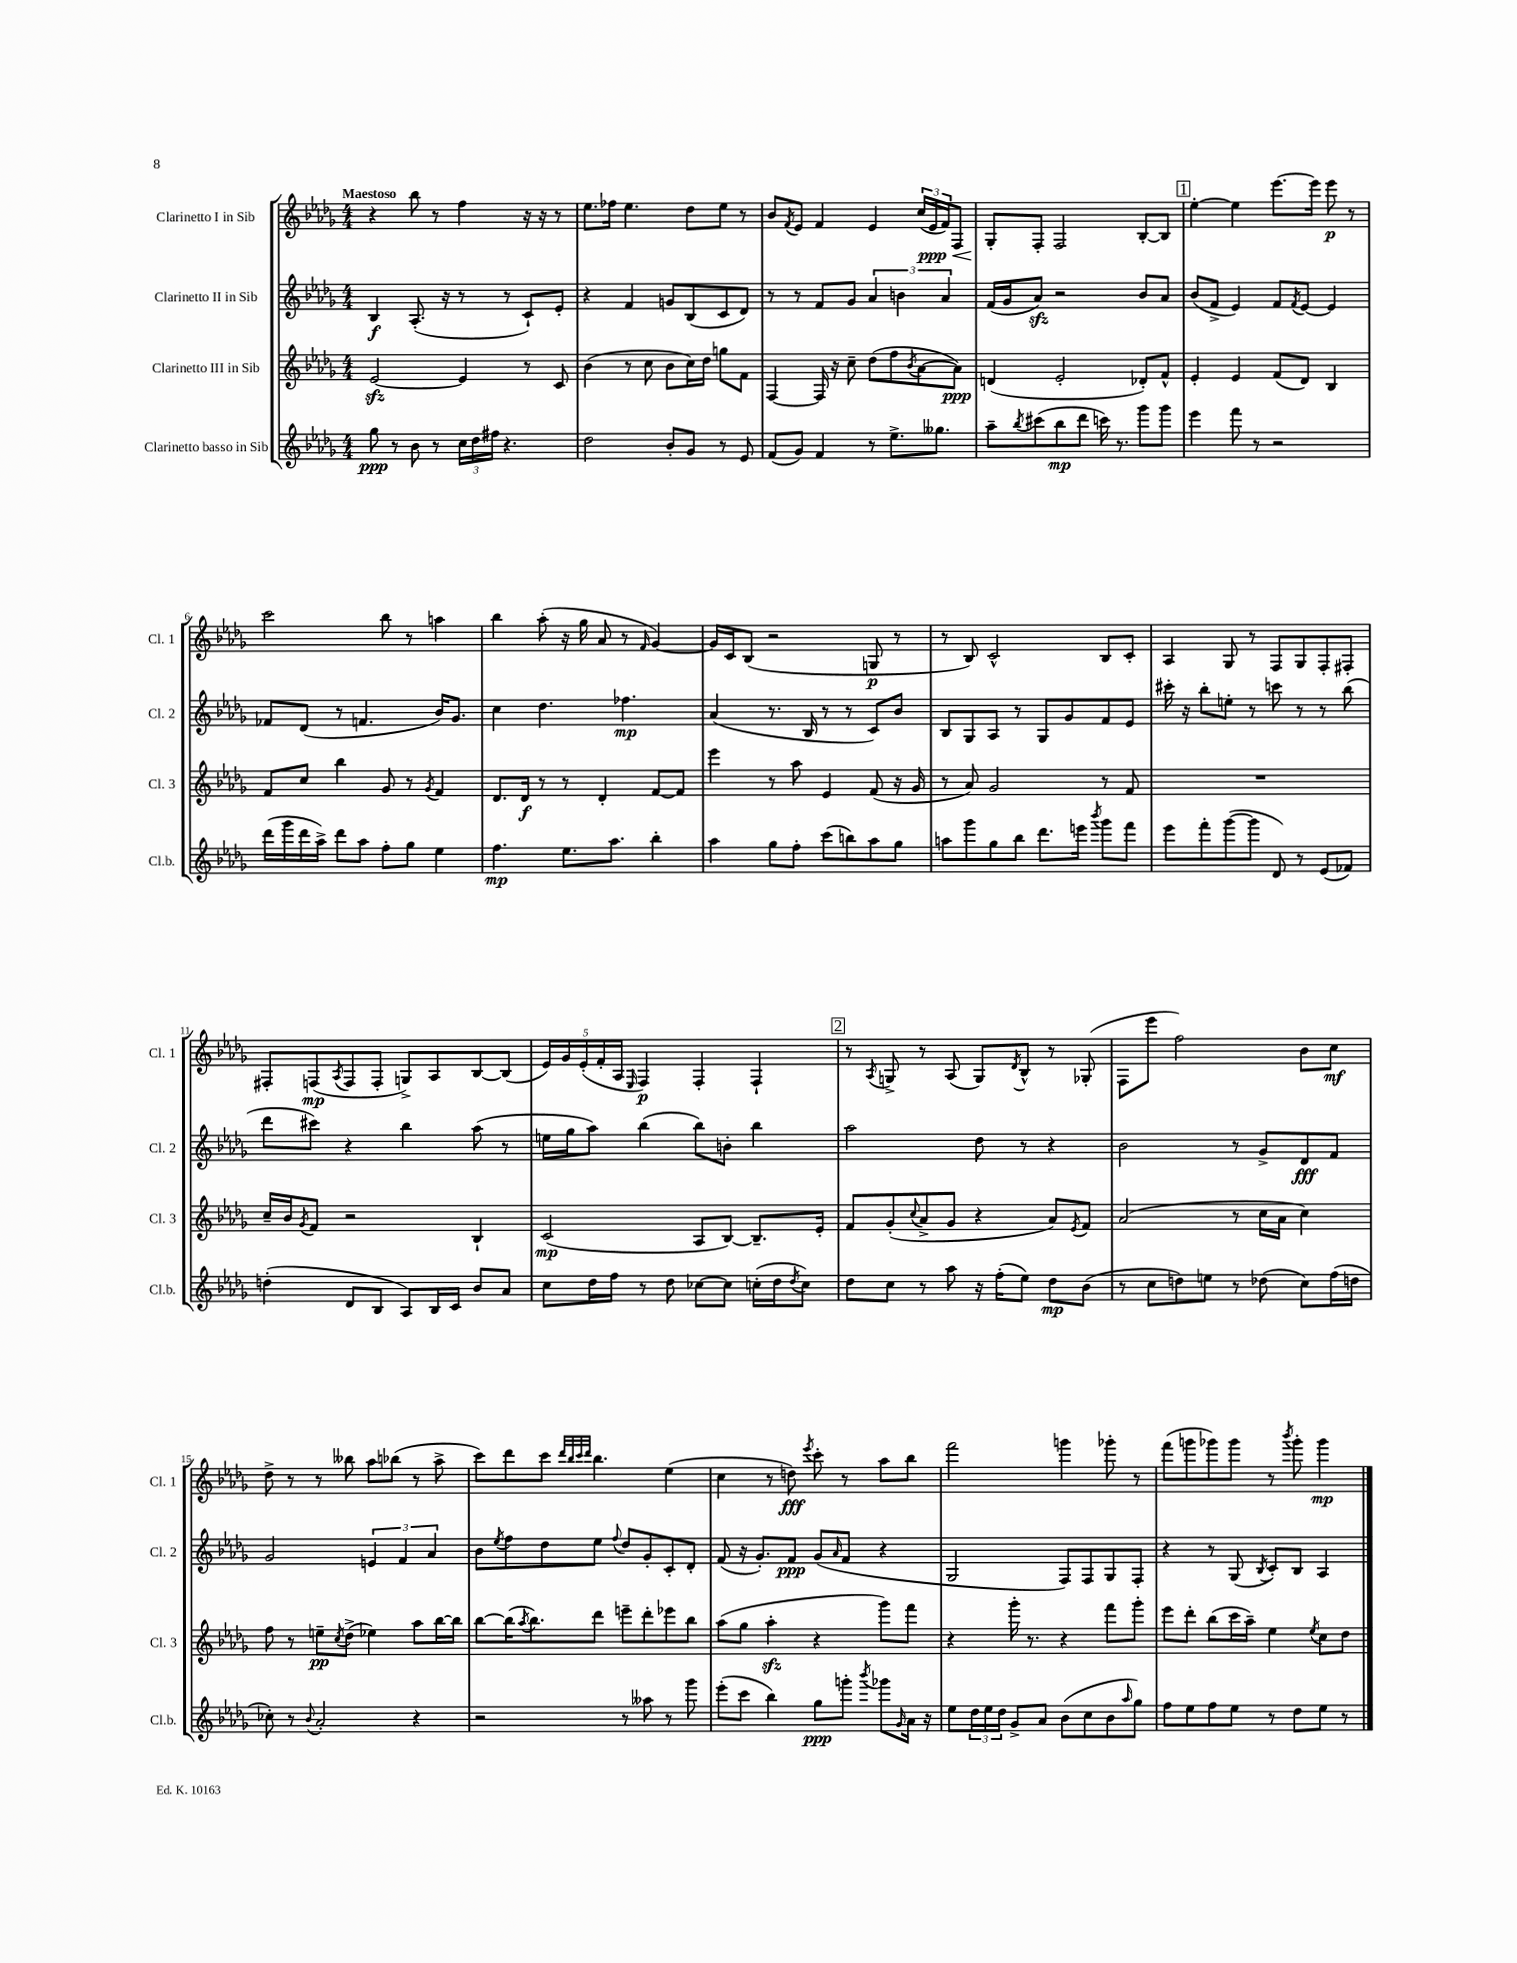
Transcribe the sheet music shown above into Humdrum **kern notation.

**kern	**kern	**kern	**kern
*staff4	*staff3	*staff2	*staff1
*clefG2	*clefG2	*clefG2	*clefG2
*k[b-e-a-d-g-]	*k[b-e-a-d-g-]	*k[b-e-a-d-g-]	*k[b-e-a-d-g-]
*M4/4	*M4/4	*M4/4	*M4/4
8gg-	[2e-	4B-	4r
8r	.	.	.
8b-	.	(8.A-'	8bb-
8r	.	.	8r
.	.	16r	.
24cc	4e-]	8r	4ff
24dd-	.	.	.
24ff#	.	.	.
4.r	.	8r	.
.	8r	8c`)	16r
.	.	.	16r
.	8c	8e-'	8r
=	=	=	=
2dd-	(4b-	4r	8.ee-
.	.	.	16ff-
.	8r	4f	4.ee-
.	8cc	.	.
8b-'	8b-	8g	.
8g-	16cc)	(8B-	8dd-
.	16dd-	.	.
8r	8gg	8c	8ee-
8e-	8f	8d-)	8r
=	=	=	=
(8f	[4F	8r	8b-
.	.	.	8qf
8g-)	.	8r	8e-
4f	16F]	8f	4f
.	16r	.	.
.	8cc~	8g-	.
8r	(8dd-	6a-	4e-
8.ee-^	8ff	.	.
.	.	6b	.
.	8qb-	.	.
.	[8a-	.	(24cc
.	.	.	24e-
8.gg--	.	.	.
.	.	6a-	24f)
.	8a-])	.	8F
=	=	=	=
8aa-~	(4d	(16f	8G-'
.	.	16g-	.
8qbb-	.	.	.
(8ccc#	.	8a-)	8F'
8bb-	2e-'	2r	2F
8ddd-	.	.	.
16ccc)	.	.	.
8.r	.	.	.
8ggg-	8d-')	8b-	[8B-'
8ggg-	8f^^	8a-	8B-]
=	=	=	=
4eee-	4e-'	(8b-	[4ee-'
.	.	8f^	.
8fff	4e-	4e-)	4ee-]
8r	.	.	.
2r	(8f	8f	[8.eee-
.	.	8qf	.
.	8d-)	[8e-	.
.	.	.	16eee-]
.	4B-	4e-]	8eee-
.	.	.	8r
=	=	=	=
(16ddd-	8f	8f-	2ccc
16ggg-	.	.	.
16ddd-	8cc	(8d-	.
16aa-^)	.	.	.
8ddd-	4bb-	8r	.
8aa-	.	4.f	.
8ff'	8g-	.	8bb-
8gg-	8r	.	8r
.	8qg-	.	.
4ee-	4f	16b-)	4aa
.	.	8.g-	.
=	=	=	=
4.ff	8.d-	4cc	4bb-
.	16d-	.	.
.	8r	4.dd-	(8aa-'
8.ee-	8r	.	16r
.	.	.	16gg-
.	4d-'	.	8a-
8.aa-	.	.	.
.	.	4.ff-	8r
.	.	.	16qqf
4bb-'	[8f	.	[4g-)
.	8f]	.	.
=	=	=	=
4aa-	4eee-	(4a-	16g-]
.	.	.	16c
.	.	.	(8B-
8gg-	8r	8.r	2r
8ff'	8aa-	.	.
.	.	16B-	.
(8ccc	4e-	8r	.
8bb)	.	8r	.
8aa-	(8f	8c)	8G
8gg-	16r	8b-	8r
.	16g-	.	.
=	=	=	=
8aa	8r	8B-	8r
8ggg-	8a-)	8G-	8B-)
8gg-	2g-	8A-	2c^^
8bb-	.	8r	.
8.ddd-	.	8G-	.
.	.	8g-	.
16eee	.	.	.
8qbbb-	.	.	.
8ggg-	8r	8f	8B-
8fff	8f	8e-	8c'
=	=	=	=
8eee-	1r	16ccc#'	4A-
.	.	16r	.
8fff'	.	8bb-'	.
([8ggg-	.	8ee'	8G-
8ggg-]	.	8r	8r
8d-)	.	8ccc	8F
8r	.	8r	8G-
(8e-	.	8r	8F'
8f-)	.	(8bb-	8F#'
=	=	=	=
(4dd'	16cc~	8ddd-	8F#'
.	16b-	.	.
.	8qg-	.	.
.	8f	8ccc#)	(8F
.	.	.	8qA-
8d-	2r	4r	8F
8B-	.	.	8F'
8A-)	.	4bb-	8G^)
16B-	.	.	8A-
16c	.	.	.
8b-	4B-`	(8aa-	[8B-
8a-	.	8r	(8B-]
=	=	=	=
8cc	(2c	16ee	20e-)
.	.	.	20g-
.	.	16gg-	.
.	.	.	(20e-'
16dd-	.	8aa-)	.
.	.	.	20f'
16ff	.	.	.
.	.	.	20A-
.	.	.	16qqE-
8r	.	(4bb-	4F)
8dd-	.	.	.
[8cc-	8A-	8bb-)	4F'
8cc-]	[8B-)	8b'	.
(16cc'	8.B-~]	4bb-	4F`
16dd-	.	.	.
8qdd-	.	.	.
8cc)	.	.	.
.	16e-'	.	.
=	=	=	=
8dd-	8f	2aa-	8r
.	.	.	8qA-
8cc	(8g-'	.	8G^
.	8qqcc	.	.
8r	8a-^	.	8r
8aa-	8g-	.	(8A-
16r	4r	8dd-	8G)
(16ff'	.	.	.
.	.	.	8qd-
8ee-)	.	8r	8B-^^
8dd-	8a-)	4r	8r
.	8qe-	.	.
(8b-	8f	.	(8G-'
=	=	=	=
8r	(2a-	2b-	8F
8cc	.	.	8eee-
8dd)	.	.	2ff)
8ee	.	.	.
8r	8r	8r	.
(8dd-	16cc	8g-^	.
.	16a-	.	.
8cc)	4cc)	8d-	8b-
(16ff	.	8f	8cc
16dd	.	.	.
=	=	=	=
8cc-')	8ff	2g-	8dd-^
8r	8r	.	8r
8qqb-	.	.	.
2a-'	8ee~	.	8r
.	8qcc	.	.
.	(8dd-^	.	8bb--
.	4ee-)	6e	8aa-
.	.	.	(8bb-
.	.	6f	.
4r	8aa-	.	8r
.	.	6a-	.
.	[16bb-	.	8aa-^
.	16bb-]	.	.
=	=	=	=
2r	[8bb-	8b-	8ccc)
.	.	8qee-	.
.	(16bb-]	8ff	8ddd-
.	8qaa-	.	.
.	8.bb-)	.	.
.	.	8dd-	8ccc
.	.	.	32qqddd-
.	.	.	32qqbb-
.	.	.	32qqccc
.	.	.	32qqddd-
.	8ddd-	8ee-	4.bb-
.	.	8qqff	.
8r	8eee~	8dd-	.
8aa--	8ddd-'	8g-'	.
8r	8eee-	8c'	(4ee-
8ggg-	8bb-	8d-'	.
=	=	=	=
(8eee-'	(8aa-	(8f	4cc
8ccc	8gg-	16r	.
.	.	8.g-')	.
4bb-)	4aa-'	.	8r
.	.	8f	8dd)
.	.	.	8qeee-
8gg-	4r	(8g-	8ccc'
.	.	16qqa-	.
8ggg'	.	8f	8r
8qbbb-	.	.	.
8ggg-	8ggg-)	4r	8aa-
16qqg-	.	.	.
16a-	8fff	.	8bb-
16r	.	.	.
=	=	=	=
8ee-	4r	2G-	2fff
24dd-	.	.	.
24ee-	.	.	.
24dd-	.	.	.
8g-^	16ggg-'	.	.
.	8.r	.	.
8a-	.	.	.
(8b-	4r	8F)	4ggg
8cc	.	8F	.
8b-	8fff	8G-	8ggg-'
16qqaa-	.	.	.
8gg-)	8ggg-'	8F'	8r
=	=	=	=
8ff	8eee-	4r	(8fff
8ee-	8ddd-'	.	8ggg
8ff	(8bb-	8r	8ggg-)
8ee-	16ccc	(8G-	8ggg-
.	16aa-~)	.	.
.	.	8qB-	.
8r	4ee-	8c')	8r
.	.	.	8qbbb-
8dd-	.	8B-	8ggg-'
.	8qee-	.	.
8ee-	8cc	4A-	4ggg-
8r	8dd-	.	.
==	==	==	==
*-	*-	*-	*-
